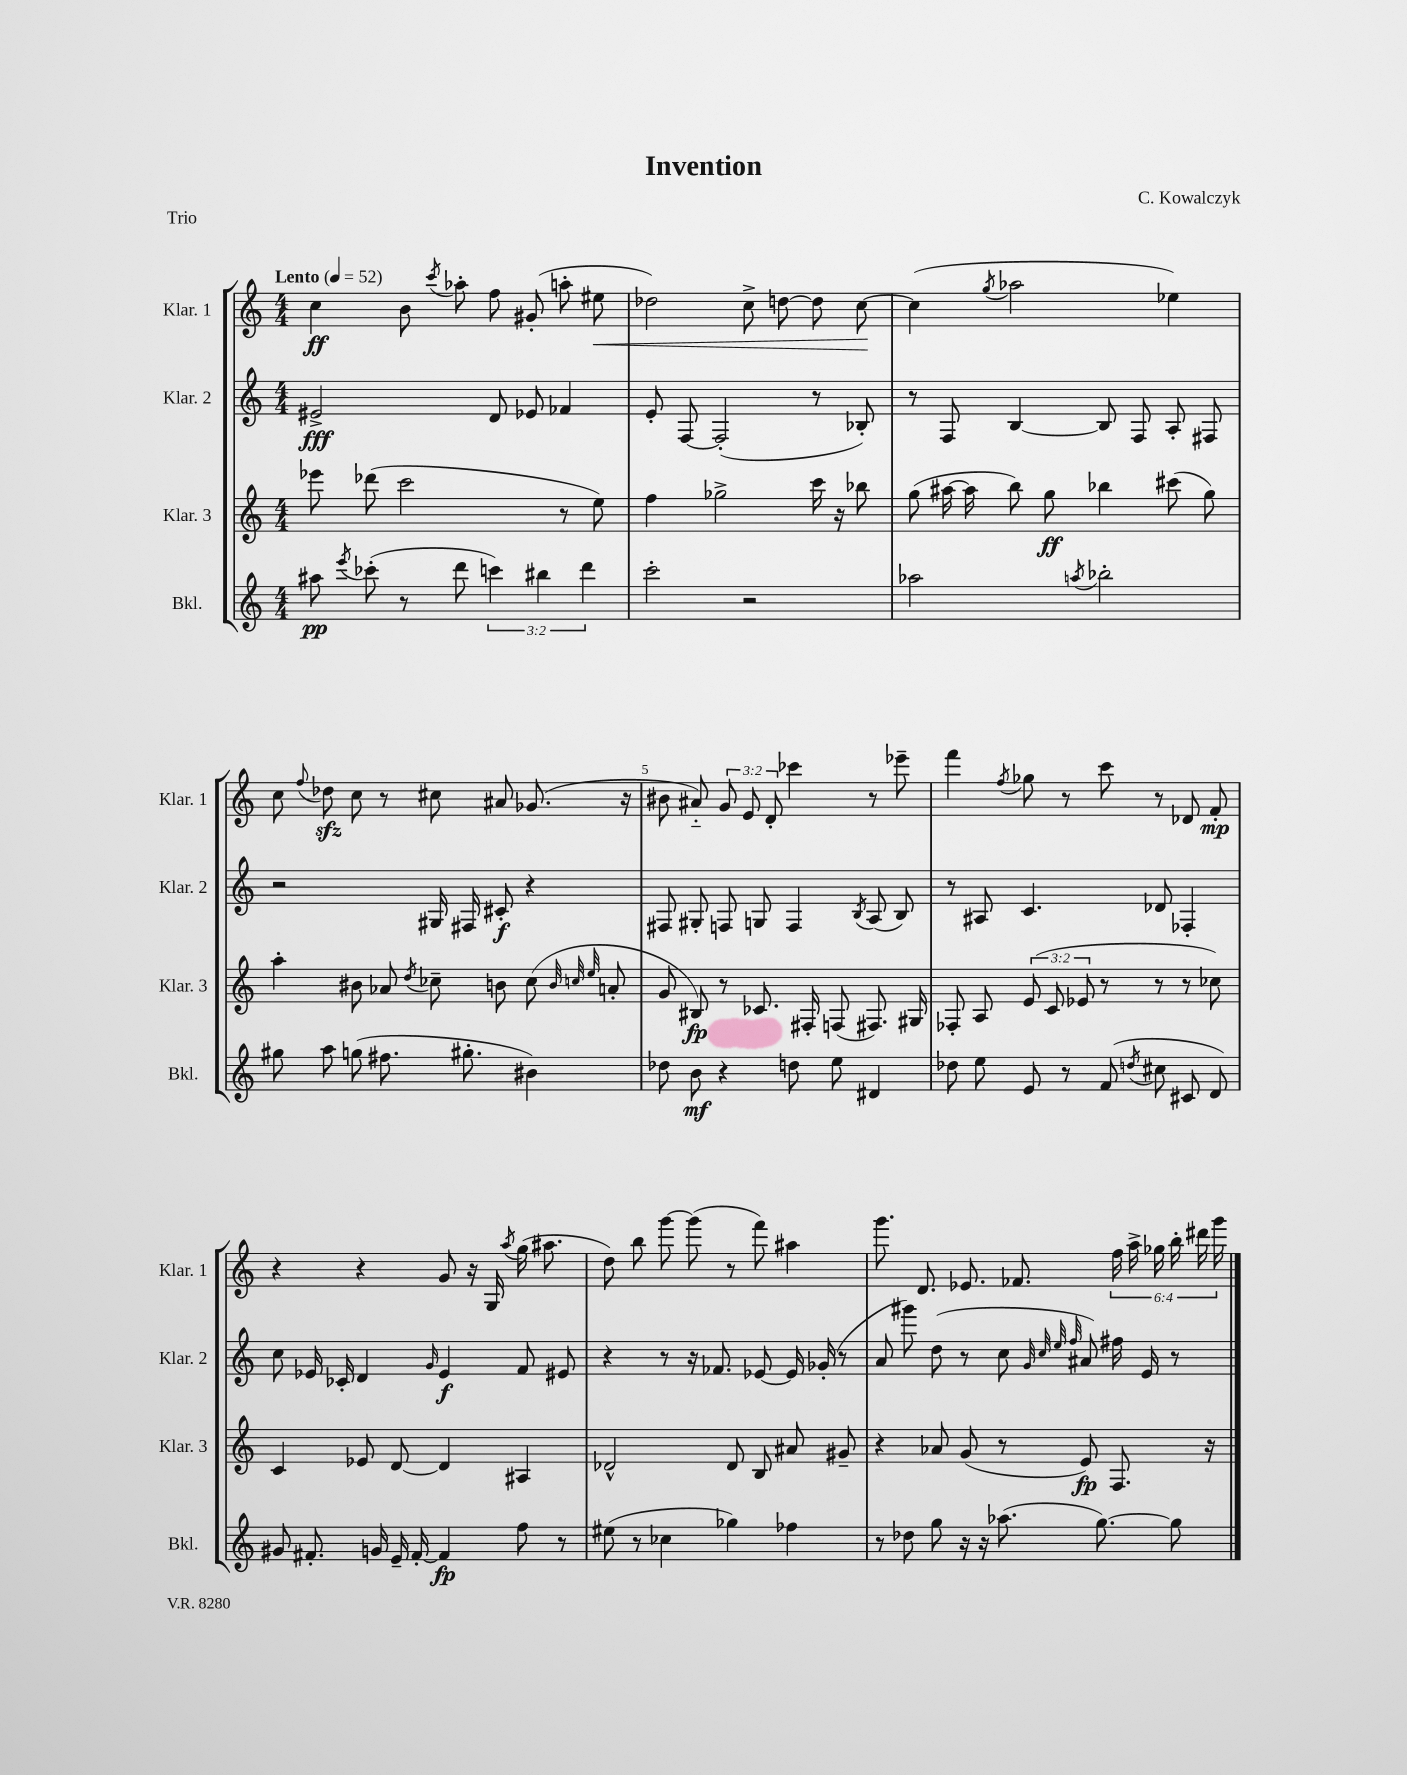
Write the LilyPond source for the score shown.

\header { title = "Invention" composer = "C. Kowalczyk" piece = "Trio" }
<<
\new StaffGroup <<
\new Staff = "s0" \with { instrumentName = "Klar. 1" shortInstrumentName = "Klar. 1" } {
    \clef treble \key c \major \numericTimeSignature \time 4/4 \override Staff.TupletNumber.text = #tuplet-number::calc-fraction-text \tempo "Lento" 4 = 52
    \autoBeamOff c''4\ff b'8 \acciaccatura { c'''8 } aes''8-. f''8 gis'8-.( a''8-. eis''8\< |
    des''2) c''8-> d''8~ d''8 c''8~\! |
    c''4( \acciaccatura { g''8 } aes''2 ees''4) |
    c''8 \appoggiatura { f''8 } des''8\sfz c''8 r8 cis''8 ais'8 ges'8.( r16 |
    bis'8 ais'8-_) \tuplet 3/2 { g'8 e'8 d'8-. } ces'''4 r8 ees'''8-- |
    f'''4 \acciaccatura { f''8 } ges''8 r8 c'''8 r8 des'8 f'8-.\mp |
    r4 r4 g'8 r16 g16 \acciaccatura { a''8 } g''16( ais''8. |
    d''8) b''8 g'''8~ g'''8( r8 f'''8) ais''4 |
    g'''8. d'8. ees'8. fes'8. \tuplet 6/4 { f''16 a''16-> ges''16 b''16-. dis'''16 g'''16 } \bar "|." |
}
\new Staff = "s1" \with { instrumentName = "Klar. 2" shortInstrumentName = "Klar. 2" } {
    \clef treble \key c \major \numericTimeSignature \time 4/4
    \autoBeamOff eis'2->\fff d'8 ees'8 fes'4 |
    e'8-. f8~ f2-.( r8 bes8-.) |
    r8 f8 b4~ b8 f8 a8-. fis8 |
    r2 gis16 fis16 cis'8-.\f r4 |
    fis8 gis8-. f8 g8 f4 \acciaccatura { b8 } a8( b8) |
    r8 ais8 c'4. des'8 fes4-. |
    c''8 ees'16 ces'16-. d'4 \grace { g'16 } ees'4\f f'8 eis'8 |
    r4 r8 r16 fes'8. ees'8~ ees'16 ges'16-.( r8 |
    a'8 gis'''8) d''8( r8 c''8 \grace { g'32 c''32 e''32 f''32 } ais'8) fis''16 e'16 r8 \bar "|." |
}
\new Staff = "s2" \with { instrumentName = "Klar. 3" shortInstrumentName = "Klar. 3" } {
    \clef treble \key c \major \numericTimeSignature \time 4/4 \override Staff.TupletNumber.text = #tuplet-number::calc-fraction-text
    \autoBeamOff ees'''8 des'''8( c'''2 r8 e''8) |
    f''4 ges''2-> c'''16 r16 bes''8 |
    g''8( ais''16~ ais''16 b''8) g''8\ff bes''4 cis'''8( g''8) |
    a''4-. bis'8 aes'8 \acciaccatura { d''8 } ces''8-- b'8 ces''8( \grace { b'32 c''32 e''32 } a'8-. |
    g'8 bis8\fp) r8 ces'8. fis16-. f8( fis8.) gis16 |
    fes8-. a8 \tuplet 3/2 { e'8( c'8 ees'8 } r8 r8 r8 ces''8) |
    c'4 ees'8 d'8~ d'4 ais4 |
    des'2-^ des'8 b8 ais'8 gis'8-- |
    r4 aes'8 g'8( r8 e'8\fp) f8. r16 \bar "|." |
}
\new Staff = "s3" \with { instrumentName = "Bkl." shortInstrumentName = "Bkl." } {
    \clef treble \key c \major \numericTimeSignature \time 4/4 \override Staff.TupletNumber.text = #tuplet-number::calc-fraction-text
    \autoBeamOff ais''8\pp \acciaccatura { e'''8 } ces'''8-.( r8 d'''8 \tuplet 3/2 { c'''4) bis''4 d'''4 } |
    c'''2-. r2 |
    aes''2 \acciaccatura { a''8 } bes''2-. |
    gis''8 a''8 g''8( fis''8. gis''8.-. bis'4) |
    des''8 b'8\mf r4 d''8 e''8 dis'4 |
    des''8 e''8 e'8 r8 f'8( \acciaccatura { d''8 } cis''8 cis'8 d'8) |
    gis'8 fis'8.-. g'16 e'16-- fis'16~-. fis'4\fp f''8 r8 |
    eis''8( r8 ces''4 ges''4) fes''4 |
    r8 des''8 g''8 r16 r16 aes''8.( g''8.~) g''8 \bar "|." |
}
>>
>>
\layout { \context { \Score \override BarNumber.break-visibility = ##(#f #t #t) barNumberVisibility = #(every-nth-bar-number-visible 5) } }
